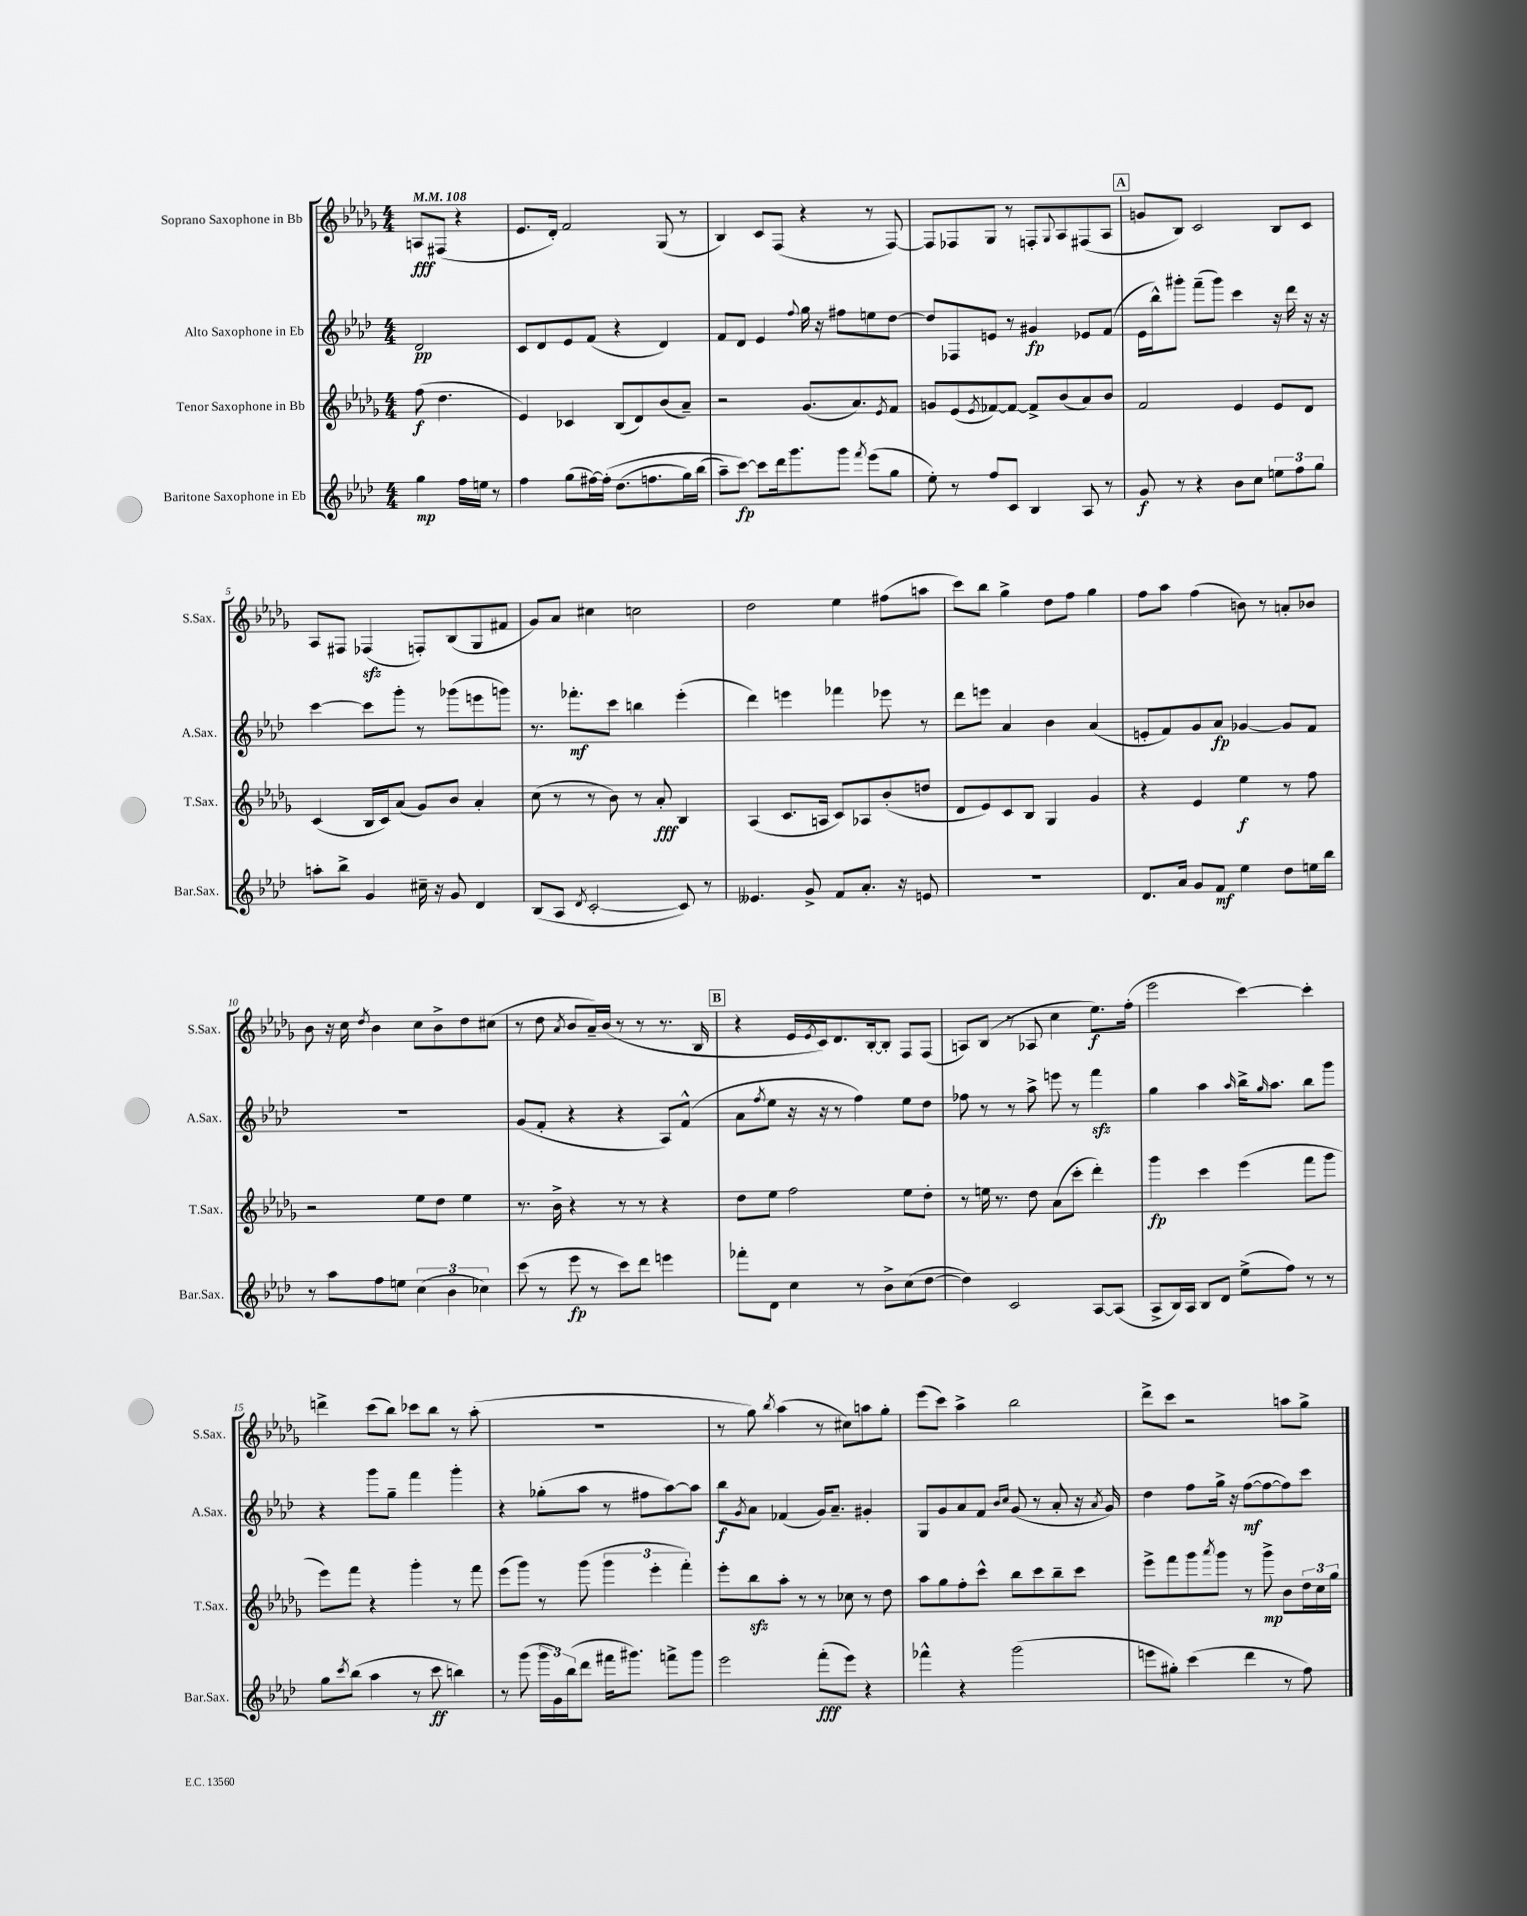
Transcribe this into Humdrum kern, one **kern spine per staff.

**kern	**kern	**kern	**kern
*staff4	*staff3	*staff2	*staff1
*clefG2	*clefG2	*clefG2	*clefG2
*k[b-e-a-d-]	*k[b-e-a-d-g-]	*k[b-e-a-d-]	*k[b-e-a-d-g-]
*M4/4	*M4/4	*M4/4	*M4/4
*MM108	*MM108	*MM108	*MM108
4gg\	(8ff\	2d-/	8A/L
.	4.dd-\	.	(8F#/J
16ff\LL	.	.	4r
16ee\JJ	.	.	.
8r	.	.	.
=	=	=	=
4ff\	4e-/)	8c/L	8.e-/L
.	.	8d-/	.
.	.	.	16d-'/Jk)
(8gg\L	4c-/	8e-/	2f/
[16ff#\L)	.	(8f/J	.
&(16ff#'\]JJ	.	.	.
(8.dd-\L	(8B-/L	4r	.
.	8d-/)	.	.
8.ff\	.	.	.
.	(8b-/	4d-/)	(8G-/
16gg\L)	8a-~/J)	.	8r
(16bb-\JJ	.	.	.
=	=	=	=
8aa-~\L)	2r	8f/L	4B-/)
[8ccc\J&)	.	8d-/J	.
8ccc\]L	.	4e-/	8c/L
16ddd-\k	.	.	(8F/J
8.ggg\	.	.	.
.	.	8qqff/	.
.	(8.g-/L	16gg\	4r
.	.	16r	.
8ggg\J	.	8ff#\L	.
.	8.a-/)	.	.
8qfff/	.	.	.
(8eee-\L	.	8ee\	8r
.	8qe-/	.	.
8gg\J	8f/J	[8dd-\J	[8F/)
=	=	=	=
8ee-'\)	8g/L	8dd-/]L	8F/]L
8r	(8e-/	8F-/	8F-/
.	8qe-/	.	.
8ff/L	[8f-/)	8e/J	8G-/J
8c/J	8f-/_J	8r	8r
4B-/	8f-^/]L	4g#/	8F'/L
.	.	.	8qqG-/
.	(8b-/	.	8A-/
8A-/	8a-/)	8e-/L	(8F#/
8r	8b-/J	(8f/J	8A-/J
=	=	=	=
8g/	2f/	16e-\LL	8g/L
.	.	16bb-^^\J)	.
8r	.	8ggg#'\J	8B-/J)
4r	.	(8fff~\L	2c/
.	.	8ggg#\J)	.
8b-\L	4e-/	4ccc\	.
8cc\J	.	.	.
12ee\L	8e-/L	16r	8B-/L
.	.	16ddd-\	.
12ff\	.	.	.
.	8d-/J	16r	8c/J
12gg\J	.	.	.
.	.	16r	.
=	=	=	=
8aa'\L	(4c/	[4ccc\	8A-/L
8bb-^\J	.	.	8F#/J
4g/	16B-/LL	8ccc\]L	(4F-/
.	16c/J)	.	.
.	(8a-/J	8ggg'\J	.
16cc#~\	8g-/L)	8r	8F'/L)
16r	.	.	.
8g/	8b-/J	(8ggg-\L	(8B-/
4d-/	4a-'/	8eee\	8G-/
.	.	8ggg\J)	8f#/J
=	=	=	=
(8B-/L	(8cc\	8.r	8g-/L)
8A-/J	8r	.	8a-/J
.	.	8.fff-'\L	.
8qd-/	.	.	.
[2c'/	8r	.	4cc#\
.	8b-\)	8ccc\J	.
.	8r	4bb\	2cc\
.	8a-'/	.	.
8c/])	4B-/	(4eee-'\	.
8r	.	.	.
=	=	=	=
4.e--/	(4A-/	4ddd-\)	2dd-\
.	8.c/L	4eee\	.
8g^/	.	.	.
.	16A/Jk	.	.
8f/L	8c/L)	4fff-\	4ee-\
8.a-'/J	8A-/	.	.
.	(8b-'/	8eee-\	(8ff#\L
16r	.	.	.
8e/	8dd/J	8r	8aa\J
=	=	=	=
1r	8d-/L	8ddd-\L	8ccc\L)
.	8e-/)	8eee\J	8bb-\J
.	8c/	4a-/	4gg-^\
.	8B-/J	.	.
.	4G-/	4b-\	8dd-\L
.	.	.	8ff\J
.	4g-/	(4a-/	4gg-\
=	=	=	=
8.d-/L	4r	8e'/L	8ff\L
.	.	8f/)	8aa-\J
16a-/Jk	.	.	.
8g/L	4e-/	8g/	(4ff\
8f/J	.	8a-/J	.
4ee-\	4ee-\	[4g-/	8b\)
.	.	.	8r
8dd-\L	8r	8g-/]L	8a'/L
16ee\L	8ff\	8f/J	8b-/J
16bb-\JJ	.	.	.
=	=	=	=
8r	2r	1r	8b-\
8aa-\L	.	.	16r
.	.	.	16cc\
.	.	.	8qdd-/
8ff\	.	.	4b-\
8ee\J	.	.	.
(6cc\	8ee-\L	.	8cc\L
.	8dd-\J	.	8b-^\
6b-\	.	.	.
.	4ee-\	.	8dd-\
6cc-\)	.	.	.
.	.	.	(8cc#\J
=	=	=	=
(8ccc\	8.r	(8g/L	8r
8r	.	8f'/J	8dd-\
.	16b-^\	.	.
.	.	.	8qa-/
8eee-\	4r	4r	8b-/L
8r	.	.	16a-~/L)
.	.	.	(16b-/JJ
8ccc\L)	8r	4r	8r
8ddd-\J	8r	.	8r
4eee\	4r	8A-/L)	8.r
.	.	(8f^^/J	.
.	.	.	16B-/
=	=	=	=
8fff-'\L	8dd-\L	8a-\L	4r
.	.	8qff/	.
8d-\J	8ee-\J	8ee-\J	.
4cc\	2ff\	16r	16e-/LL
.	.	.	8qe-/
.	.	16r	16c/J)
.	.	8r	8.d-/
8r	.	4ff\)	.
.	.	.	[16B-'/k
8b-^\L	.	.	8B-'/]J
(8cc\	8ee-\L	8ee-\L	8F/L
[8dd-\J	8dd-'\J	8dd-\J	(8F/J
=	=	=	=
4dd-\])	8r	8ff-\	8A/L)
.	16ee\	8r	(8B-/J
.	8.r	.	.
2c/	.	8r	8r
.	8dd-\	8aa-^\	8A-/
.	(8a-\L	8eee\	4cc\
.	8ccc'\J	8r	.
[8A-/L	4ddd-'\)	4fff\	8.ee-\L)
(8A-/]J	.	.	.
.	.	.	(16ff'\Jk
=	=	=	=
8A-^/L	4ggg-\	4gg\	2eee-\
16B-/L)	.	.	.
16A-/JJ	.	.	.
8B-/L	4ccc\	4aa-\	.
8d-/J	.	.	.
.	.	16qqaa-/	.
(8ee-^\L	(4eee-\	16bb-^\LK	[4ccc\)
.	.	16qqgg/	.
.	.	8.aa-\J	.
8ff\J)	.	.	.
8r	8fff\L	8bb-\L	4ccc'\]
8r	8ggg-\J	8ggg\J	.
=	=	=	=
8gg\L	8eee-\L)	4r	4ddd^\
8qccc/	.	.	.
(8bb-\J	8fff\J	.	.
4aa-\	4r	8ggg\L	(8ccc\L
.	.	8gg~\J	8bb-\J)
8r	4ggg-'\	4fff\	8ccc-\L
8ccc\	.	.	8bb-\J
4bb\)	8r	4ggg'\	8r
.	8fff\	.	(8aa-'\
=	=	=	=
8r	(8eee-\L	4r	1r
(8ggg\	8ggg-\J)	.	.
24ggg\LL	8r	(8gg-'\L	.
24g\)	.	.	.
(24bb-\J	.	.	.
8ddd-\J	(8ggg-\	8aa-\J	.
16fff#\LK	6ggg-\	8r	.
8.ggg#\J)	.	.	.
.	.	8ff#\L	.
.	6eee-'\	.	.
8fff^\L	.	[8aa-\)	.
.	6fff'\)	.	.
8ggg#\J	.	8aa-\]J	.
=	=	=	=
2eee-\	8eee-'\L	8bb-\L	8r
.	.	8qg/	.
.	8bb-\	8a-\J	8gg-\)
.	.	.	8qbb-/
.	8aa-'\J	(4f-/	(4aa-\
.	8r	.	.
(8fff'\L	8r	16g/LK)	8r
.	.	8.a-~/J	.
8eee-\J)	8cc-\	.	8cc#\L)
4r	8r	4g#'/	8aa\
.	8dd-\	.	8gg-'\J
=	=	=	=
4fff-^^\	8aa-\L	8G/L	(8eee-\L
.	8gg-\	8g/	8ccc\J)
4r	8ff'\	8a-/	4aa-^\
.	8ccc^^\J	8f/J	.
.	.	16qqb-/LL	.
.	.	16qqcc/JJ	.
(2ggg\	8bb-\L	(8g/	2bb-\
.	8ccc\	8r	.
.	8bb-~\	8a-'/	.
.	8ccc\J	16r	.
.	.	8qa-/	.
.	.	16g/)	.
=	=	=	=
8eee\L	8eee-^\L	4dd-\	8ddd-^\L
8gg#'\J)	8fff\	.	8ccc\J
(4ccc\	8ggg-\	8ff\L	2r
.	8qaaa-/	.	.
.	8ggg-\J	16gg^\Jk	.
.	.	16r	.
4ddd-\	8r	([8ff\L	.
.	8ggg-^\	8ff\_	.
8r	8b-\L	8ff\])	8aa\L
8ff\)	24dd-\L	8ccc\J	8gg-^\J
.	24cc\	.	.
.	24gg-\JJ	.	.
==	==	==	==
*-	*-	*-	*-
